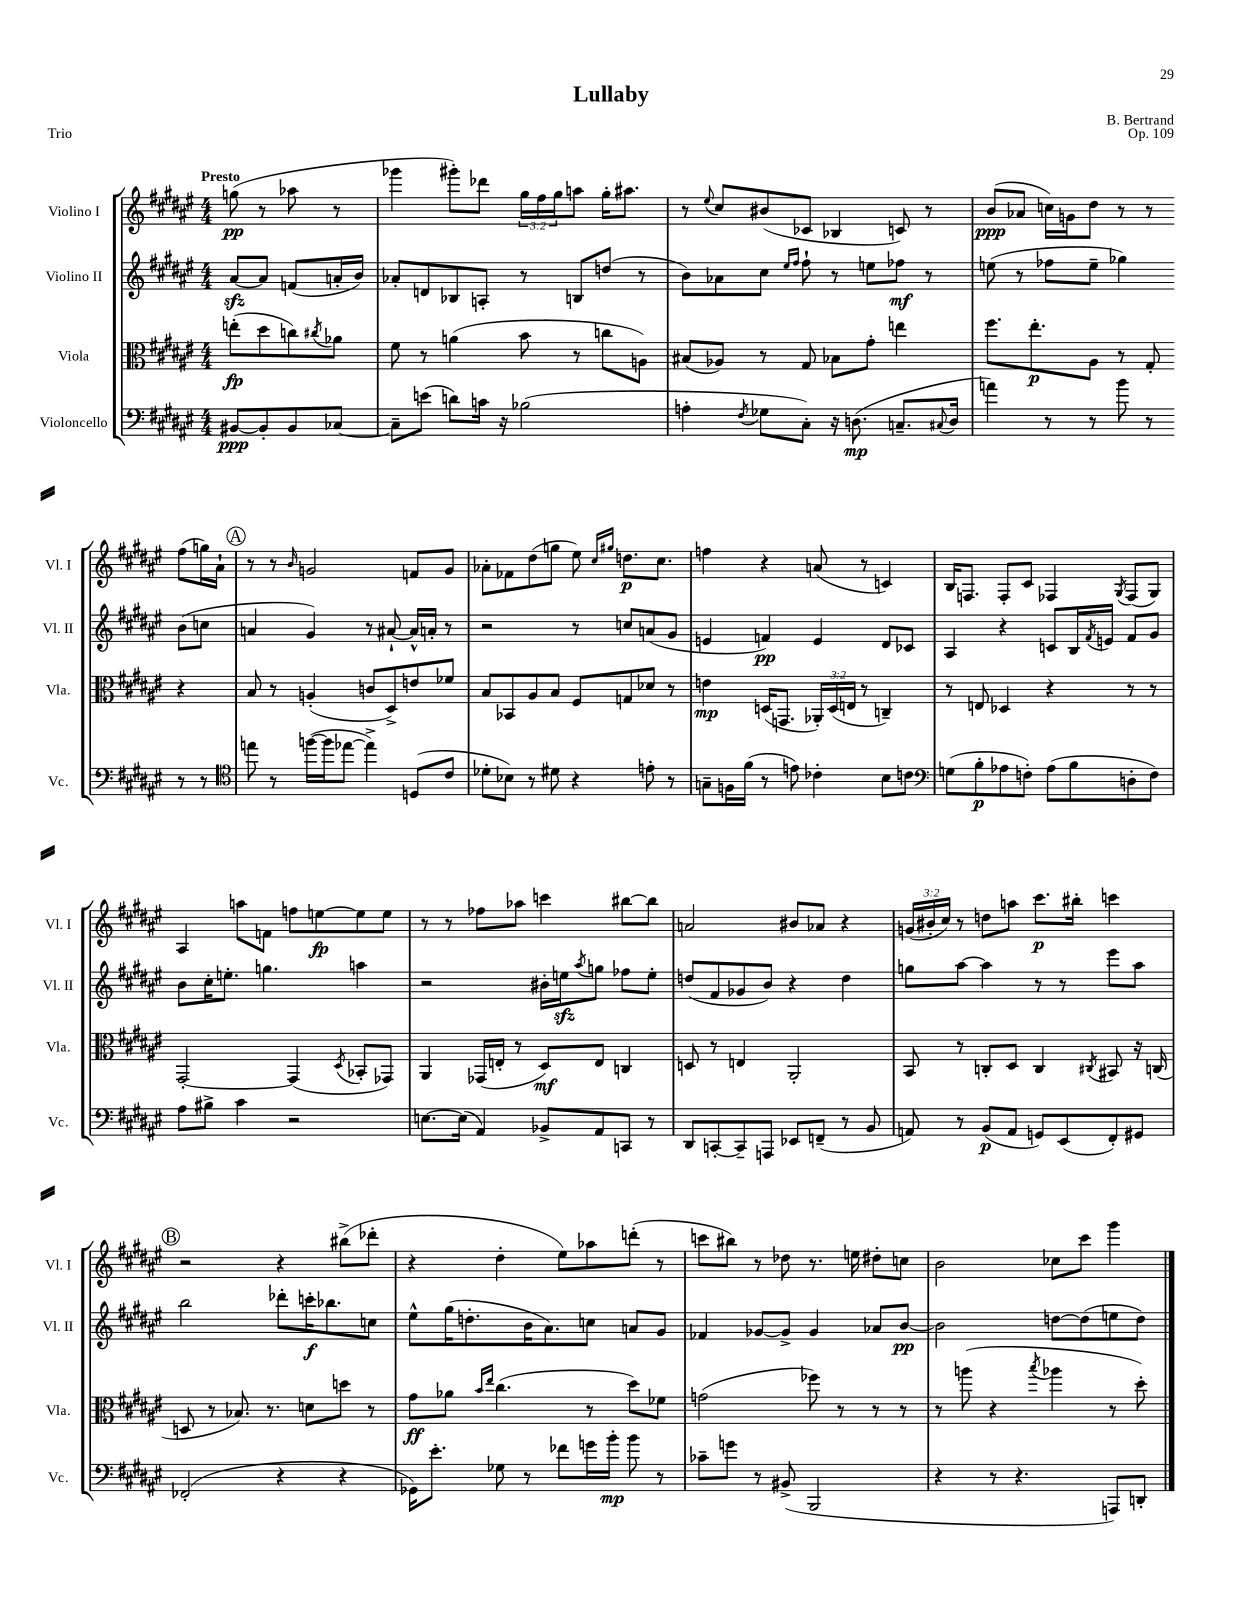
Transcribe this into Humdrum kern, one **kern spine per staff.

**kern	**dynam	**kern	**dynam	**kern	**dynam	**kern	**dynam
*part4	*part4	*part3	*part3	*part2	*part2	*part1	*part1
*staff4	*staff4	*staff3	*staff3	*staff2	*staff2	*staff1	*staff1
*I"Violoncello	*	*I"Viola	*	*I"Violino II	*	*I"Violino I	*
*I'Vc.	*	*I'Vla.	*	*I'Vl. II	*	*I'Vl. I	*
*clefF4	*	*clefC3	*	*clefG2	*	*clefG2	*
*k[f#c#g#d#a#e#]	*	*k[f#c#g#d#a#e#]	*	*k[f#c#g#d#a#e#]	*	*k[f#c#g#d#a#e#]	*
*M4/4	*	*M4/4	*	*M4/4	*	*M4/4	*
=	=	=	=	=	=	=	=
!	!	!	!	!	!	!LO:TX:a:B:t=Presto	!
[8BB#X/L	ppp	(8een'\L	fp	[8a#zz/L	.	(8ggn\	pp
8BB#'/]	.	8dd#\	.	8a#/J]	.	8r	.
8BB#/	.	8ccn\)	.	(8fn/L	.	8aa-X\	.
.	.	8qcc#X/	.	.	.	.	.
[8C-X/J	.	8a-X\J	.	16an'/L	.	8r	.
.	.	.	.	16b/JJ)	.	.	.
=1	=1	=1	=1	=1	=1	=1	=1
8C-~\L]	.	8f#\	.	8a-X'/L	.	4ggg-X\	.
(8en\J	.	8r	.	8dn/	.	.	.
8dn\L)	.	(4an\	.	8B-X/	.	8ggg#X'\L)	.
16cn\Jk	.	.	.	8An'/J	.	8ddd-X\J	.
16r	.	.	.	.	.	.	.
(2B-X\	.	8b\	.	8r	.	24gg#\LL	.
.	.	.	.	.	.	24ff#\	.
.	.	.	.	.	.	24gg#\J	.
.	.	8r	.	8Bn/L	.	8aan\J	.
.	.	8ccn\L	.	(8ddn/J	.	16gg#'\KL	.
.	.	.	.	.	.	8.aa#X\J	.
.	.	8An\J)	.	8r	.	.	.
=2	=2	=2	=2	=2	=2	=2	=2
4An'\	.	(8B#X/L	.	8b\L)	.	8r	.
.	.	.	.	.	.	8qqee#/	.
.	.	8A-X/J)	.	8a-X\	.	8cc#/L	.
8qF#/	.	.	.	.	.	.	.
8G-X\L	.	8r	.	8cc#\J	.	(8b#X/	.
.	.	.	.	16qqee#/LL	.	.	.
.	.	.	.	16qqff#/JJ	.	.	.
8C#'\J)	.	8G#/	.	8ff#`\	.	8c-X/J	.
16r	.	8B-X\L	.	8r	.	4B-X/	.
(8.Dn\	mp	.	.	.	.	.	.
.	.	8g#'\J	.	8een\L	.	.	.
8.Cn~/L	.	4een\	.	8ff-X\J	mf	8cn/)	.
.	.	.	.	8r	.	8r	.
8qqC#X/	.	.	.	.	.	.	.
16D/Jk	.	.	.	.	.	.	.
=3	=3	=3	=3	=3	=3	=3	=3
4an\)	.	8.ff#\L	.	(8een\	.	(8b/L	ppp
.	.	.	.	8r	.	8a-X/J	.
.	.	8.ee#'\	p	.	.	.	.
8r	.	.	.	8ff-X\L	.	16ccn\LL)	.
.	.	.	.	.	.	16gn\J	.
8r	.	8A#\J	.	8ee~\J	.	8dd#\J	.
8b\	.	8r	.	4gg-X\)	.	8r	.
8r	.	8G#'/	.	.	.	8r	.
8r	.	4r	.	(8b\L	.	(8ff#\L	.
8r	.	.	.	8ccn\J	.	16ggn\L)	.
.	.	.	.	.	.	16a-`\JJ	.
!!LO:LB:g=z
!!LO:REH:place=s1:t=A
=4	=4	=4	=4	=4	=4	=4	=4
*clefC4	*	*	*	*	*	*	*
8een\	.	8B/	.	4an/	.	8r	.
8r	.	8r	.	.	.	8r	.
.	.	.	.	.	.	16qqb/	.
([16ffn\LL	.	(4An'/	.	4g#/)	.	2gn/	.
16ff\J]	.	.	.	.	.	.	.
[8ee-X\J	.	.	.	.	.	.	.
4ee-^\])	.	8cn/L	.	8r	.	.	.
.	.	8D#^/)	.	[8a#X`/	.	.	.
(8Dn/L	.	8en/	.	16a#^^/LL]	.	8fn/L	.
.	.	.	.	16an'/JJ	.	.	.
8c#/J	.	8f-X/J	.	8r	.	8g/J	.
=5	=5	=5	=5	=5	=5	=5	=5
8d-X'\L	.	8B/L	.	2r	.	8a-X'\L	.
8B-X\J)	.	8BB-X/	.	.	.	8f-X\	.
8r	.	8A#/	.	.	.	(8dd#\	.
8d#X\	.	8B/J	.	.	.	8ggn\J	.
4r	.	8F#/L	.	8r	.	8ee#\)	.
.	.	.	.	.	.	16qqcc#/LL	.
.	.	.	.	.	.	16qqgg#X/JJ	.
.	.	8Gn/	.	8ccn/L	.	8.ddn\L	p
8en'\	.	8d-X/J	.	(8an/	.	.	.
.	.	.	.	.	.	8.cc#\J	.
8r	.	8r	.	8g#/J	.	.	.
=6	=6	=6	=6	=6	=6	=6	=6
8Gn~\L	.	4en\	mp	4en/	.	4ffn\	.
16Fn\L	.	.	.	.	.	.	.
(16f#\JJ	.	.	.	.	.	.	.
8r	.	(16Dn/KL	.	4fn/)	pp	4r	.
.	.	8.GGn/J	.	.	.	.	.
8en\)	.	.	.	.	.	.	.
4c-X'\	.	24AA-X'/LL)	.	4e/	.	(8an/	.
.	.	(24D/	.	.	.	.	.
.	.	24En/JJ	.	.	.	.	.
.	.	8r	.	.	.	8r	.
8B\L	.	4Cn~/)	.	8d#/L	.	4cn/)	.
8cn\J	.	.	.	8c-X/J	.	.	.
=7	=7	=7	=7	=7	=7	=7	=7
*clefF4	*	*	*	*	*	*	*
(8Gn\L	.	8r	.	4A#/	.	16B/KL	.
.	.	.	.	.	.	8.Fn/J	.
8B'\	p	8En/	.	.	.	.	.
8A-X\	.	4D-X/	.	4r	.	8F'/L	.
8Fn'\J)	.	.	.	.	.	8c#/J	.
(8A-\L	.	4r	.	8cn/L	.	4F-X/	.
8B\	.	.	.	16B/L	.	.	.
.	.	.	.	8qf#/	.	.	.
.	.	.	.	16en/JJ	.	.	.
.	.	.	.	.	.	8qG#/	.
8Dn'\	.	8r	.	8f#/L	.	(8F-/L	.
8F\J)	.	8r	.	8g#/J	.	8G#/J)	.
!!LO:LB:g=z
=8	=8	=8	=8	=8	=8	=8	=8
8A#\L	.	[2GG#'/	.	8b\L	.	4A#/	.
8B#X^\J	.	.	.	16cc#'\K	.	.	.
.	.	.	.	8.een'\J	.	.	.
4c#\	.	.	.	.	.	8aan\L	.
.	.	.	.	4.ggn\	.	8fn\J	.
2r	.	(4GG#/]	.	.	.	8ffn\L	.
.	.	.	.	.	.	[8een\	fp
.	.	8qD#/	.	.	.	.	.
.	.	8BB-X'/L	.	4aan\	.	8ee\]	.
.	.	8GG-X/J)	.	.	.	8ee\J	.
=9	=9	=9	=9	=9	=9	=9	=9
[8.En\L	.	4AA#/	.	2r	.	8r	.
.	.	.	.	.	.	8r	.
(16E\Jk]	.	.	.	.	.	.	.
4AA#/)	.	(16GG-X/LL	.	.	.	8ff-X\L	.
.	.	16En'/JJ	.	.	.	.	.
.	.	8r	.	.	.	8aa-X\J	.
8BB-X^/L	.	8D#/L)	mf	16b#X'\LL	.	4cccn\	.
.	.	.	.	16eenzz\J	.	.	.
.	.	.	.	8qaa#/	.	.	.
8AA#/	.	8E/J	.	8ggn\J	.	.	.
8CCn/J	.	4Cn/	.	8ff-X\L	.	[8bb#X\L	.
8r	.	.	.	8ee'\J	.	8bb#\J]	.
=10	=10	=10	=10	=10	=10	=10	=10
8DD#/L	.	8Dn/	.	(8ddn/L	.	2an/	.
[8CCn'/	.	8r	.	8f#/	.	.	.
8CC~/]	.	4En/	.	8g-X/	.	.	.
8AAAn/J	.	.	.	8b/J)	.	.	.
8EE-X/L	.	2AA#'/	.	4r	.	8b#X/L	.
(8FFn~/J	.	.	.	.	.	8a-X/J	.
8r	.	.	.	4dd\	.	4r	.
8BB/	.	.	.	.	.	.	.
=11	=11	=11	=11	=11	=11	=11	=11
8AAn/)	.	8BB/	.	8ggn\L	.	(24gn/LL	.
.	.	.	.	.	.	24b#X'/	.
.	.	.	.	.	.	24cc#/JJ)	.
8r	.	8r	.	[8aa#\J	.	8r	.
(8BB/L	p	8Cn'/L	.	4aa#\]	.	8ddn\L	.
8AA/J	.	8D#/J	.	.	.	8aan\J	.
8GGn/L)	.	4C/	.	8r	.	8.ccc#\L	p
(8EE#/	.	.	.	8r	.	.	.
.	.	.	.	.	.	16bb#X'\Jk	.
.	.	8qC#X/	.	.	.	.	.
8FF#'/)	.	8BB#X/	.	8eee#\L	.	4cccn\	.
8GG#X/J	.	16r	.	8aa#\J	.	.	.
.	.	(16Cn/	.	.	.	.	.
!!LO:LB:g=z
!!LO:REH:place=s1:t=B
=12	=12	=12	=12	=12	=12	=12	=12
(2FF-X'/	.	8Dn/	.	2bb\	.	2r	.
.	.	8r	.	.	.	.	.
.	.	8.B-X/)	.	.	.	.	.
.	.	8.r	.	.	.	.	.
4r	.	.	.	8ddd-X'\L	.	4r	.
.	.	8dn\L	.	16cccn'\K	f	.	.
.	.	.	.	8.bb-X\	.	.	.
4r	.	8ddn\J	.	.	.	(8bb#X^\L	.
.	.	8r	.	8ccn\J	.	8ddd-X'\J	.
=13	=13	=13	=13	=13	=13	=13	=13
16GG-X\KL)	.	8g#\L	ff	8ee#^^\L	.	4r	.
8.e#'\J	.	.	.	.	.	.	.
.	.	8a-X\J	.	(16gg#\K	.	.	.
.	.	.	.	8.ddn'\	.	.	.
.	.	16qqb/LL	.	.	.	.	.
.	.	16qqee#/JJ	.	.	.	.	.
8G-X\	.	(4.cc#\	.	.	.	4dd#'\	.
8r	.	.	.	16b\K	.	.	.
.	.	.	.	8.a#\)	.	.	.
8f-X\L	.	.	.	.	.	8ee#\L)	.
16gn\L	.	8r	.	8ccn\J	.	8aa-X\	.
16b'\JJ	mp	.	.	.	.	.	.
8b\	.	8dd#\L)	.	8an/L	.	(8dddn'\J	.
8r	.	8f-X\J	.	8g#/J	.	8r	.
=14	=14	=14	=14	=14	=14	=14	=14
8c-X~\L	.	(2gn\	.	4f-X/	.	8cccn\L	.
8gn\J	.	.	.	.	.	8bb#X\J)	.
8r	.	.	.	[8g-X/L	.	8r	.
(8BB#X^/	.	.	.	8g-^/J]	.	8dd-X\	.
2BBB/	.	8ff-X\)	.	4g-/	.	8.r	.
.	.	8r	.	.	.	.	.
.	.	.	.	.	.	16een\	.
.	.	8r	.	8a-X/L	.	8dd#X'\L	.
.	.	8r	.	[8b/J	pp	8ccn\J	.
=15	=15	=15	=15	=15	=15	=15	=15
4r	.	8r	.	2b\]	.	2b\	.
.	.	(8aan\	.	.	.	.	.
8r	.	4r	.	.	.	.	.
4.r	.	.	.	.	.	.	.
.	.	8qbb/	.	.	.	.	.
.	.	4aa-X\	.	[8ddn\L	.	8cc-X\L	.
.	.	.	.	(8dd\]	.	8ccc#\J	.
8AAAn/L)	.	8r	.	8een\	.	4ggg#\	.
8DDn'/J	.	8dd#'\)	.	8dd\J)	.	.	.
==	==	==	==	==	==	==	==
*-	*-	*-	*-	*-	*-	*-	*-
